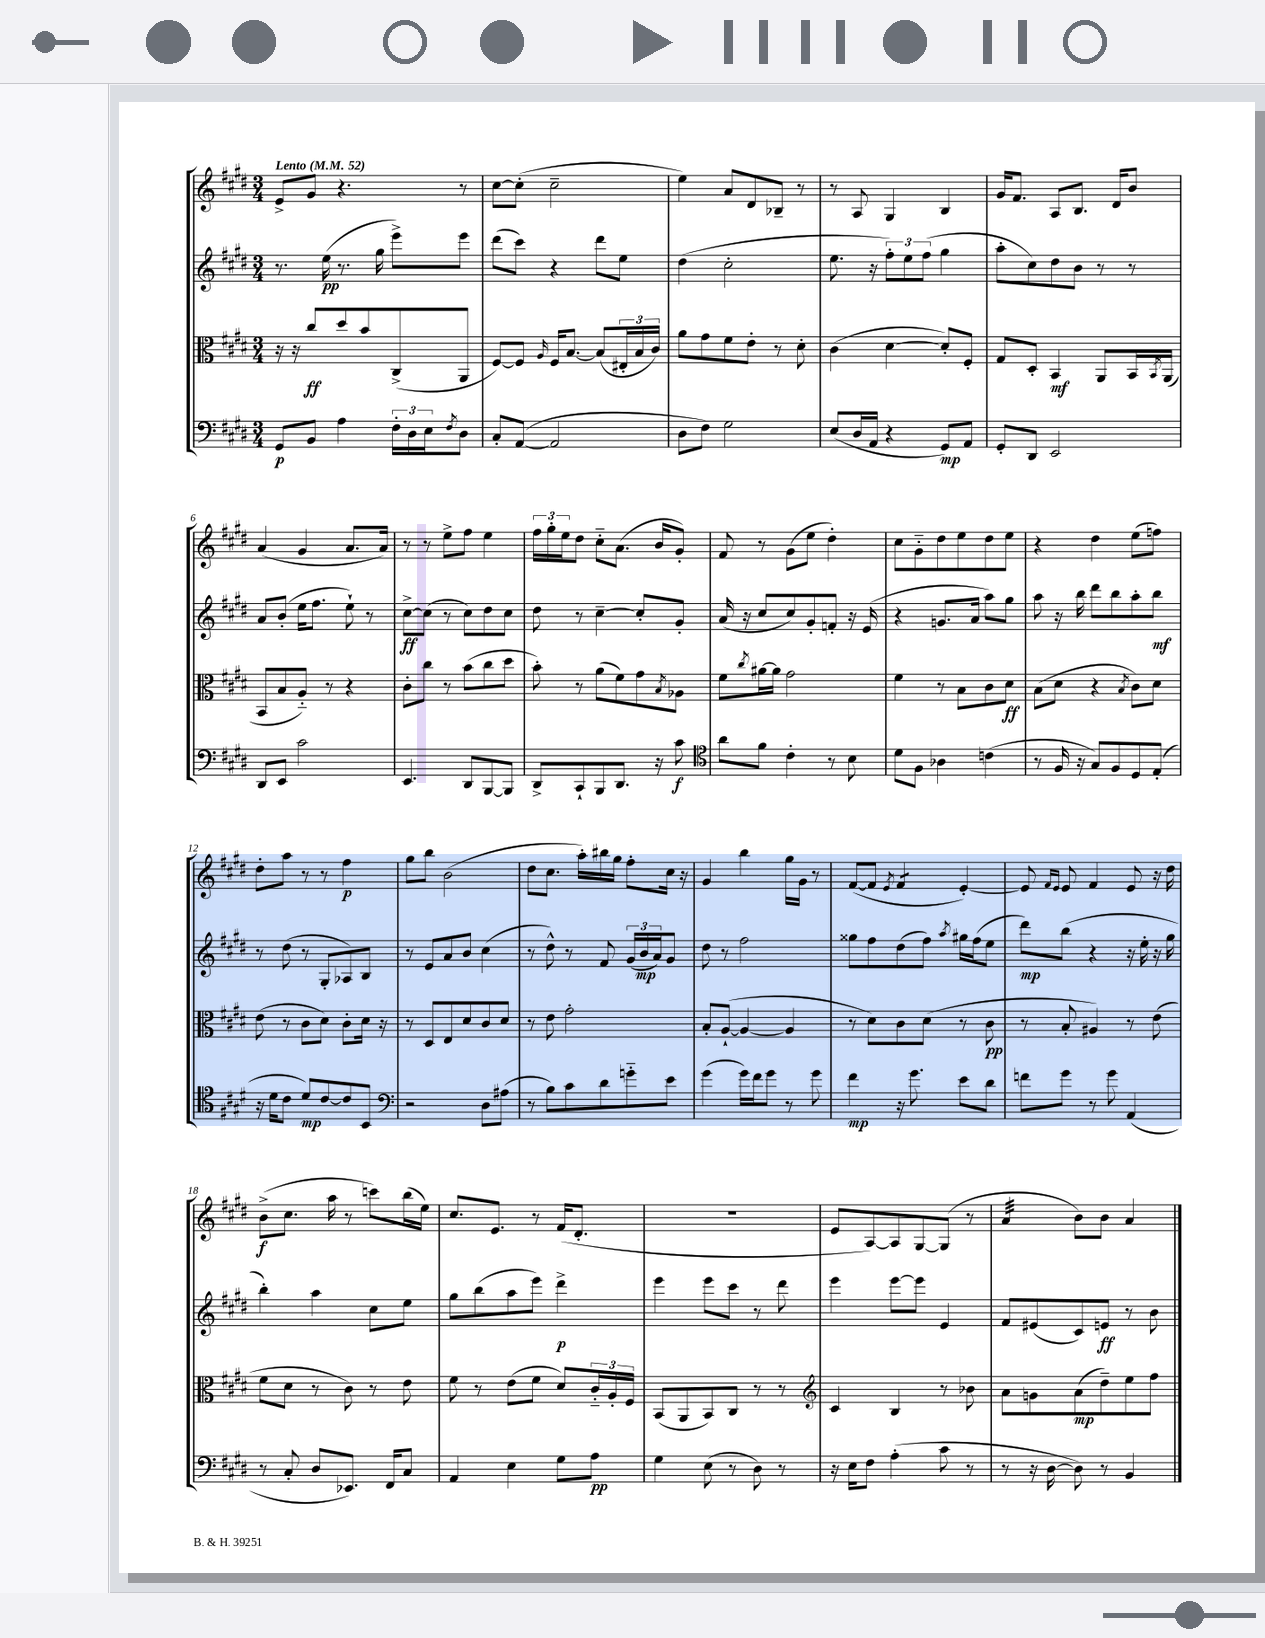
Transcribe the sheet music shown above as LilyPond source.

<<
\new StaffGroup <<
\new Staff = "s0" {
    \clef treble \key e \major \numericTimeSignature \time 3/4 \tempo "Lento" 4 = 52
    e'8-> gis'8 r4. r8 |
    cis''8~ cis''8-.( cis''2-- |
    e''4) a'8 dis'8 bes8-- r8 |
    r8 a8 gis4 b4 |
    gis'16 fis'8. a8 b8. dis'16 b'8 |
    a'4( gis'4 a'8. a'16) |
    r8 r8 e''8-> fis''8 e''4 |
    \tuplet 3/2 { fis''16 gis''16-. e''16 } dis''8 cis''8-_ a'8.( b'16 gis'8-.) |
    fis'8 r8 gis'8( e''8 dis''4-.) |
    cis''8 gis'8-_ dis''8 e''8 dis''8 e''8 |
    r4 dis''4 e''8( f''8) |
    dis''8-. a''8 r8 r8 fis''4\p |
    gis''8 b''8 b'2( |
    dis''8 cis''8. a''16-.) bis''16 gis''16 fis''8-. cis''16 r16 |
    gis'4 b''4 gis''16 gis'16 r8 |
    fis'8~( fis'8 \acciaccatura { e'8 } fis'4:8 e'4~-.) |
    e'8 \grace { fis'16 e'16 } e'8 fis'4 e'8 r16 dis''16 |
    b'8->\f( cis''8. a''16 r8 c'''8) b''16( e''16) |
    cis''8. e'8. r8 fis'16( dis'8.-. |
    R2. |
    e'8 a8~) a8 gis8~ gis8( r8 |
    a'4:32 b'8) b'8 a'4 \bar "|." |
}
\new Staff = "s1" {
    \clef treble \key e \major \numericTimeSignature \time 3/4
    r8. e''16\pp( r8. gis''16 e'''8->) e'''8 |
    dis'''8( cis'''8) r4 dis'''8 e''8 |
    dis''4( cis''2-. |
    e''8. r16 \tuplet 3/2 { fis''8-.) e''8 fis''8( } gis''4 |
    a''8-. cis''8) dis''8 b'8 r8 r8 |
    a'8 b'8-.( e''16 fis''8. e''8-!) r8 |
    cis''8~->\ff cis''8( r8 cis''8) dis''8 cis''8 |
    dis''8 r8 cis''4~-- cis''8-. gis'8-. |
    a'16( r16 cis''8 cis''8) gis'8-. f'8-. r16 e'16( |
    r4 g'8. a'16 a''8) gis''8 |
    a''8 r16 b''16 dis'''8 b''8 a''8-. b''8\mf |
    r8 dis''8( r8 gis8-. aes8) b8 |
    r8 e'8 a'8 b'8 cis''4( |
    r8 dis''8-^) r8 fis'8 \tuplet 3/2 { gis'16( b'16\mp a'16) } gis'8 |
    dis''8 r8 fis''2 |
    gisis''8 fis''8 dis''8( fis''8) \acciaccatura { a''8 } gis''16 fis''16( e''8 |
    dis'''8\mp) b''8( r4 r16 e''16-. r16 gis''16 |
    b''4-.) a''4 cis''8 e''8 |
    gis''8 b''8( a''8 e'''8) dis'''4->\p |
    e'''4 e'''8 cis'''8 r8 dis'''8 |
    e'''4 e'''8~ e'''8 e'4 |
    fis'8 eis'8( cis'8) e'8\ff r8 b'8 \bar "|." |
}
\new Staff = "s2" {
    \clef alto \key e \major \numericTimeSignature \time 3/4
    r16 r16 cis''8\ff dis''8 b'8 cis8->( a,8 |
    fis8~) fis8 \grace { a16 } fis16 b8.~ b8( \tuplet 3/2 { eis16-. b16 cis'16) } |
    a'8 gis'8 fis'8 e'8-. r8 dis'8-. |
    cis'4( dis'4~ dis'8-.) fis8-. |
    gis8 dis8-. b,4\mf a,8 b,16 \acciaccatura { b,8 } a,16( |
    b,8 b8 a8-_) r8 r4 |
    cis'8-. cis''8 r8 b'8( cis''8 dis''8 |
    b'8-.) r8 a'8( fis'8) gis'8 \acciaccatura { b8 } aes8 |
    fis'8 \acciaccatura { cis''8 } ais'16~ ais'16 gis'2 |
    fis'4 r8 b8 cis'8 dis'8\ff |
    b8( dis'8 r4 \acciaccatura { b8 } cis'8) dis'8 |
    e'8( r8 cis'8 dis'8) cis'8-. dis'16 r16 |
    r8 dis8 e8 dis'8 cis'8 dis'8 |
    r8 e'8 gis'2-. |
    b8-. a8~-!( a4~ a4 |
    r8 dis'8) cis'8 dis'8( r8 cis'8\pp |
    r8 b8-. ais4) r8 e'8( |
    fis'8 dis'8 r8 cis'8) r8 e'8 |
    fis'8 r8 e'8( fis'8 dis'8) \tuplet 3/2 { cis'16-_ a16-. fis16 } |
    b,8( a,8 b,8) cis8 r8 r8 |
    \clef treble cis'4 b4 r8 bes'8 |
    a'8 g'8 a'8\mp( dis''8--) e''8 fis''8 \bar "|." |
}
\new Staff = "s3" {
    \clef bass \key e \major \numericTimeSignature \time 3/4
    gis,8\p b,8 a4 \tuplet 3/2 { fis16-. dis16 e16 } \acciaccatura { fis8 } dis8 |
    cis8-. a,8~( a,2 |
    dis8 fis8) gis2 |
    e8( dis16 a,16 r4 gis,8\mp) a,8 |
    gis,8-. dis,8 e,2 |
    dis,8 e,8 cis'2 |
    e,4. dis,8 b,,8~ b,,8 |
    dis,8-> cis,8-! b,,8 dis,8. r16 cis'8\f |
    \clef tenor a'8 fis'8 cis'4-. r8 b8 |
    dis'8 fis8 aes4 c'4( |
    r8 fis16 r16 gis8) fis8 dis8 e8-.( |
    r16 dis'16 cis'8 dis'8\mp) cis'8~ cis'8 b,8 |
    \clef bass r2 dis8 ais8( |
    r8 b8) cis'8 dis'8 g'8-_ e'8 |
    gis'4( gis'16) fis'16 gis'8 r8 gis'8 |
    fis'4\mp r16 gis'8. e'8 dis'8 |
    f'8 gis'8 r8 gis'8 a,4( |
    r8 cis8-. dis8 ees,8.) fis,16 cis8 |
    a,4 e4 gis8 a8\pp |
    gis4 e8( r8 dis8) r8 |
    r16 e16 fis8 a4-.( cis'8 r8 |
    r8 r16 dis16~ dis8) r8 b,4 \bar "|." |
}
>>
>>
